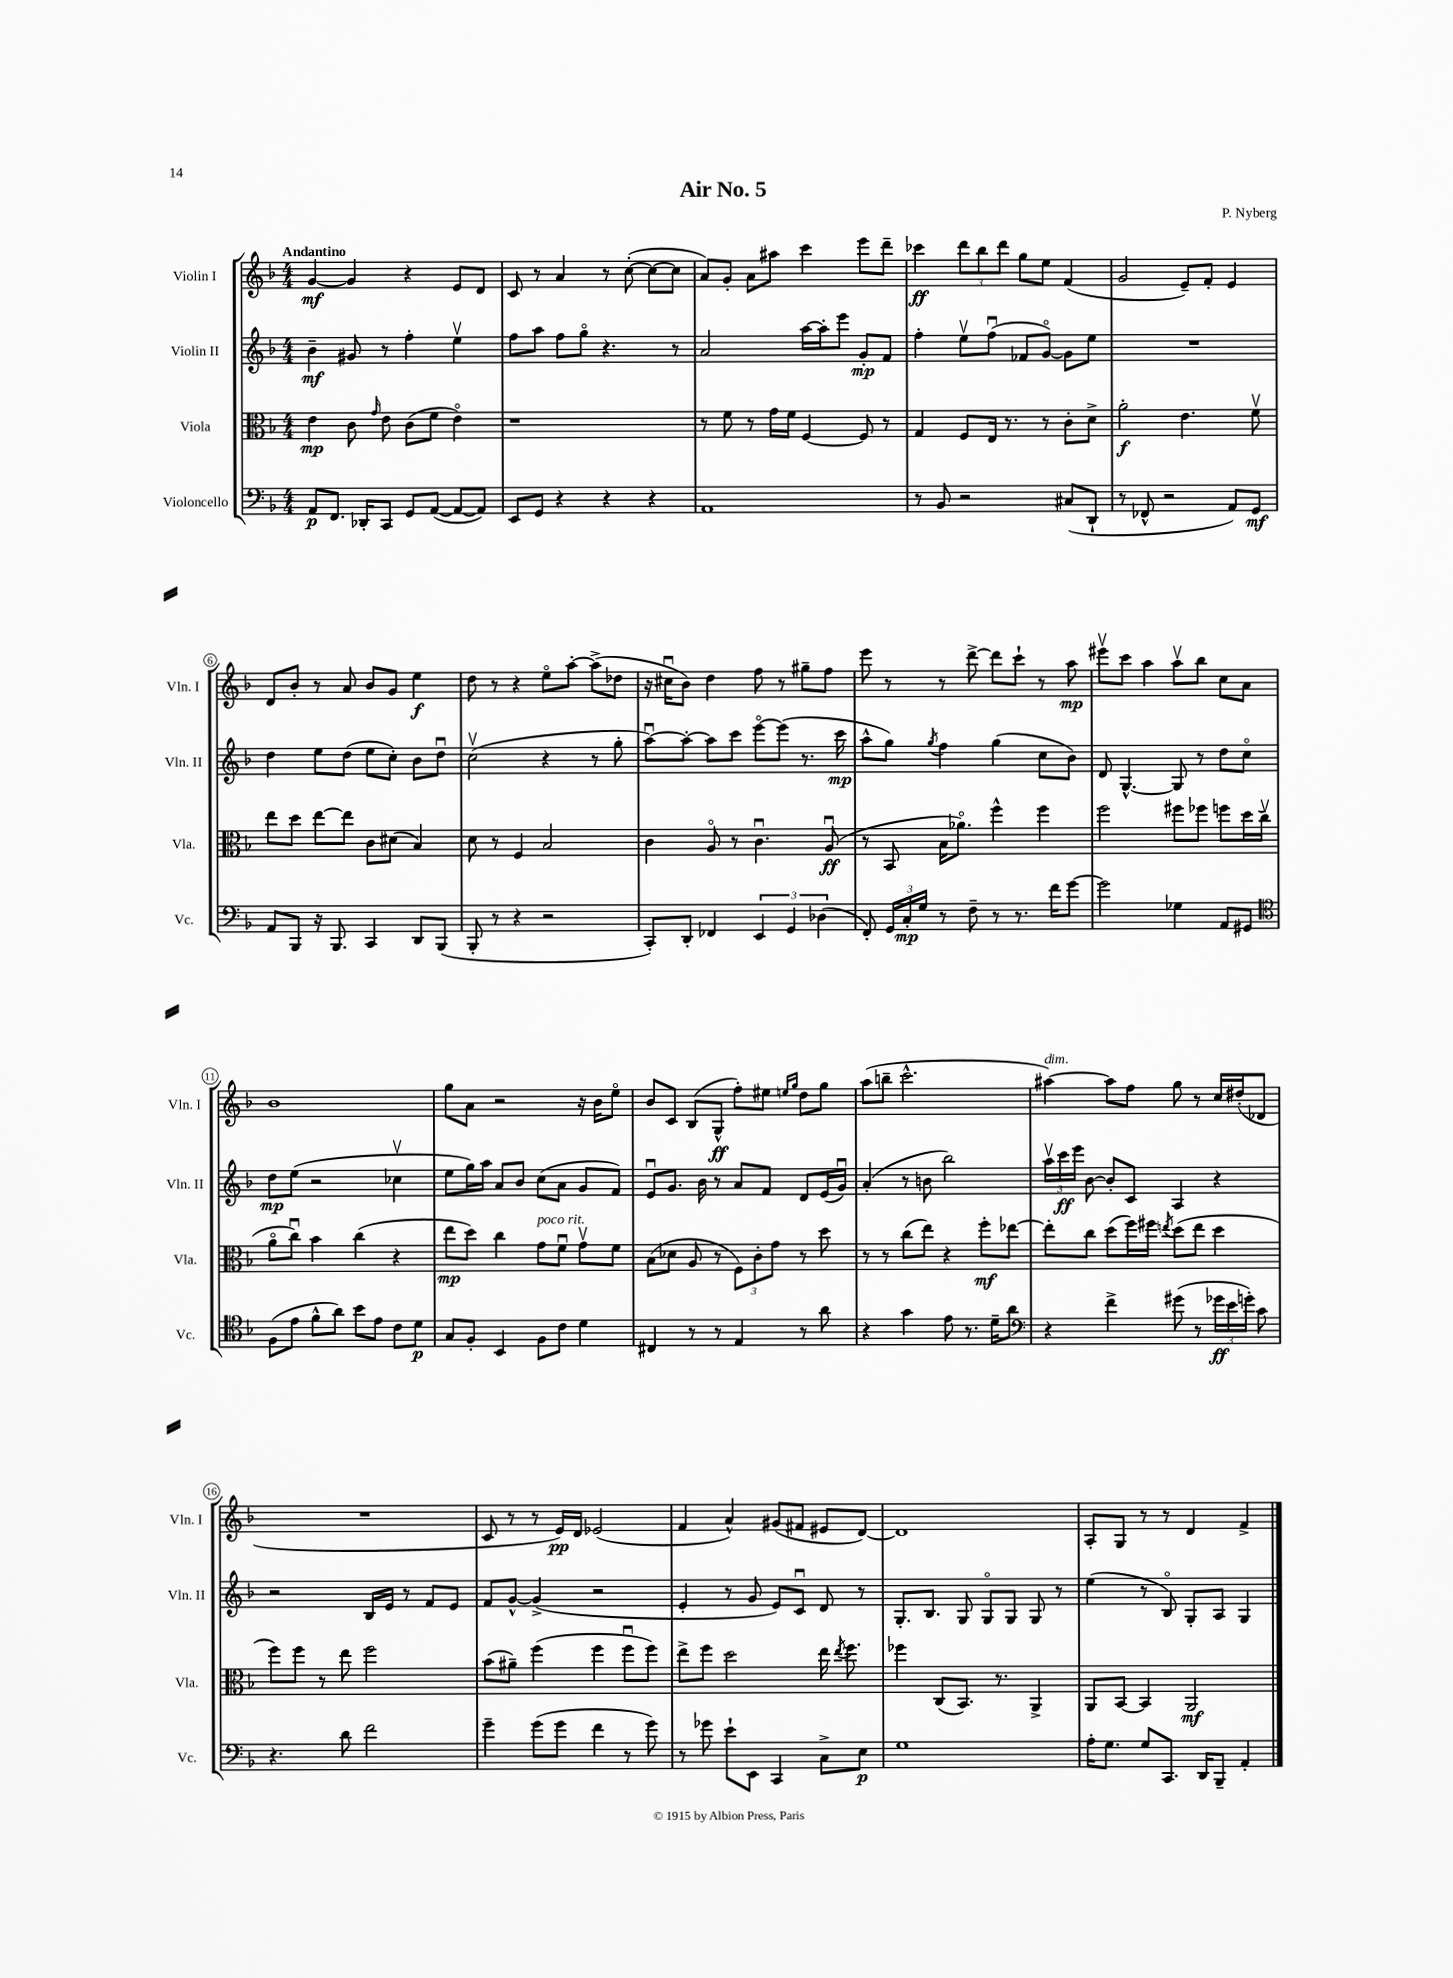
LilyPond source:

\header { title = "Air No. 5" composer = "P. Nyberg" }
<<
\new StaffGroup <<
\new Staff = "s0" \with { instrumentName = "Violin I" shortInstrumentName = "Vln. I" } {
    \clef treble \key f \major \numericTimeSignature \time 4/4 \tempo "Andantino"
    \autoBeamOff g'4~\mf g'4 r4 e'8[ d'8] |
    c'8 r8 a'4 r8 c''8~-.( c''8[~ c''8] |
    a'8[) g'8]-. a'8[ ais''8] c'''4 e'''8[ d'''8]-- |
    ces'''4\ff \tuplet 3/2 { d'''8[ bes''8 d'''8] } g''8[ e''8] f'4( |
    g'2 e'8[--) f'8]-. e'4 |
    d'8[ bes'8]-. r8 a'8 bes'8[ g'8] e''4\f |
    d''8 r8 r4 e''8[\flageolet a''8]~-. a''8[->( des''8] |
    r16 cis''16[\downbow bes'8]) d''4 f''8 r8 gis''8[-- f''8] |
    e'''8 r8 r8 d'''8~-> d'''8[ c'''8]-! r8 a''8\mp |
    eis'''8[\upbow c'''8] a''4 a''8[\upbow bes''8] c''8[ a'8] |
    bes'1 |
    g''8[ a'8] r2 r16 bes'16[ e''8]\flageolet |
    bes'8[ c'8] bes8[( g8]-^\ff f''8[-.) eis''8] \grace { e''16[ g''16] } d''8[ g''8] |
    a''8[( b''8]-- c'''2.-^ |
    ais''4~^\markup { \italic "dim." }) ais''8[ f''8] g''8 r8 c''16[ dis''16-.( des'8] |
    R1 |
    c'8 r8 r8 e'16[\pp) d'16] ees'2( |
    f'4 a'4-^) gis'8[( fis'8] eis'8[ d'8]~) |
    d'1 |
    a8[-. g8] r8 r8 d'4 f'4-> \bar "|." |
}
\new Staff = "s1" \with { instrumentName = "Violin II" shortInstrumentName = "Vln. II" } {
    \clef treble \key f \major \numericTimeSignature \time 4/4
    \autoBeamOff bes'4--\mf gis'8 r8 f''4-. e''4\upbow |
    f''8[ a''8] f''8[ g''8]\flageolet r4. r8 |
    a'2 a''16[~ a''16-. e'''8] g'8[-.\mp f'8] |
    f''4-. e''8[\upbow f''8]\downbow( fes'8[ g'8]~\flageolet) g'8[ e''8] |
    R1 |
    d''4 e''8[ d''8]( e''8[ c''8]-.) bes'8[ d''8]\downbow |
    c''2\upbow( r4 r8 g''8-. |
    a''8[~\downbow) a''8]~-. a''8[ c'''8] e'''8[~\flageolet e'''8]( r8. c'''16\mp |
    a''8[-^ g''8]) \acciaccatura { g''8 } f''4 g''4( c''8[ bes'8]) |
    d'8 g4.~-^ g8 r8 d''8[ c''8]\flageolet |
    d''8[\mp e''8]( r2 ces''4\upbow |
    e''8[ g''16) a''16] a'8[ bes'8] c''8[( a'8] g'8[ f'8]) |
    e'8[\downbow g'8.] bes'16 r8 a'8[ f'8] d'8[ e'16( g'16]\downbow) |
    a'4-.( r8 b'8 bes''2) |
    \tuplet 3/2 { a''16[\upbow c'''16\ff e'''16] } bes'8~ bes'8[-. c'8] a4 r4 |
    r2 bes16[ e'16] r8 f'8[ e'8] |
    f'8[ g'8]~-^ g'4->( r2 |
    e'4-. r8 g'8 e'8[) c'8]\downbow d'8 r8 |
    g8.[-. bes8.] g8 g8[\flageolet g8] g8 r8 |
    e''4( r8 bes8\flageolet) g8[-. a8] g4 \bar "|." |
}
\new Staff = "s2" \with { instrumentName = "Viola" shortInstrumentName = "Vla." } {
    \clef alto \key f \major \numericTimeSignature \time 4/4
    \autoBeamOff e'4\mp c'8 \grace { g'16 } e'8 c'8[( f'8] e'4\flageolet) |
    r1 |
    r8 f'8 r8 g'16[ f'16] f4~ f8 r8 |
    g4 f8[ e16] r8. r8 c'8[-. d'8]-> |
    a'2-.\f e'4. f'8\upbow |
    e''8[ d''8] e''8[~ e''8] c'8[ dis'8]( bes4) |
    d'8 r8 f4 bes2 |
    c'4 a8\flageolet r8 c'4.\downbow a8\downbow\ff( |
    r8 bes,8 bes16[ aes'8.]\flageolet) f''4-^ f''4 |
    f''2 fis''8[ fes''8] f''8[ d''16 c''16]\upbow( |
    a'8[\flageolet c''8]\downbow) bes'4 c''4( r4 |
    e''8[\mp d''8]) c''4 g'8[^\markup { \italic "poco rit." } f'8]\downbow g'8[\upbow f'8] |
    bes8[( des'8] a8 r8 \tuplet 3/2 { f8[) c'8-. g'8] } r8 d''8 |
    r8 r8 c''8[( e''8]) r4 f''8[-.\mf ees''8]~ |
    ees''8[-. c''8] d''8[( f''16) fis''16] \acciaccatura { e''8 } d''8[( e''8] d''4 |
    f''8[) f''8] r8 e''8 f''2 |
    bes'8[( ais'8]--) f''4( f''4 f''8[\downbow f''8]) |
    e''8[-> f''8] d''2 e''16 \acciaccatura { e''8 } f''8. |
    fes''4 c8[( bes,8.]) r8. a,4-> |
    a,8[ bes,8]~ bes,4 a,2\mf \bar "|." |
}
\new Staff = "s3" \with { instrumentName = "Violoncello" shortInstrumentName = "Vc." } {
    \clef bass \key f \major \numericTimeSignature \time 4/4
    \autoBeamOff a,8[\p f,8.] des,16[-. c,8] g,8[ a,8]~( a,8[~ a,8]) |
    e,8[ g,8] r4 r4 r4 |
    a,1 |
    r8 bes,8 r2 cis8[( d,8]-! |
    r8 fes,8-^ r2 a,8[) g,8]\mf |
    a,8[ bes,,8] r16 bes,,8. c,4 d,8[ bes,,8]( |
    bes,,8-. r8 r4 r2 |
    c,8[-.) d,8]-. fes,4 \tuplet 3/2 { e,4 g,4 des4( } |
    f,8-.) \tuplet 3/2 { g,16[ c16-.\mp g16] } r8 f8-- r8 r8. f'16[ g'8]~ |
    g'2 ges4 a,8[ gis,8] |
    \clef tenor f8[( e'8] f'8[-^ a'8]) bes'8[ e'8] c'8[ d'8]\p |
    g8[ f8]-. bes,4 f8[ c'8] d'4 |
    cis4 r8 r8 e4 r8 a'8 |
    r4 g'4 e'8 r8. d'16[-- a'8] |
    \clef bass r4 f'4-> gis'8( r8 \tuplet 3/2 { ges'16[\ff e'16 g'16]-.) } c'8 |
    r4. d'8 f'2 |
    g'4-- g'8[( g'8] f'4 r8 g'8) |
    r8 ges'8 e'8[-! e,8] c,4 c8[-> e8]\p |
    g1 |
    a16[-. g8.] g8[ c,8.] d,16[ bes,,8]-- a,4-. \bar "|." |
}
>>
>>
\layout { \context { \Score \override BarNumber.stencil = #(make-stencil-circler 0.1 0.3 ly:text-interface::print) } }
